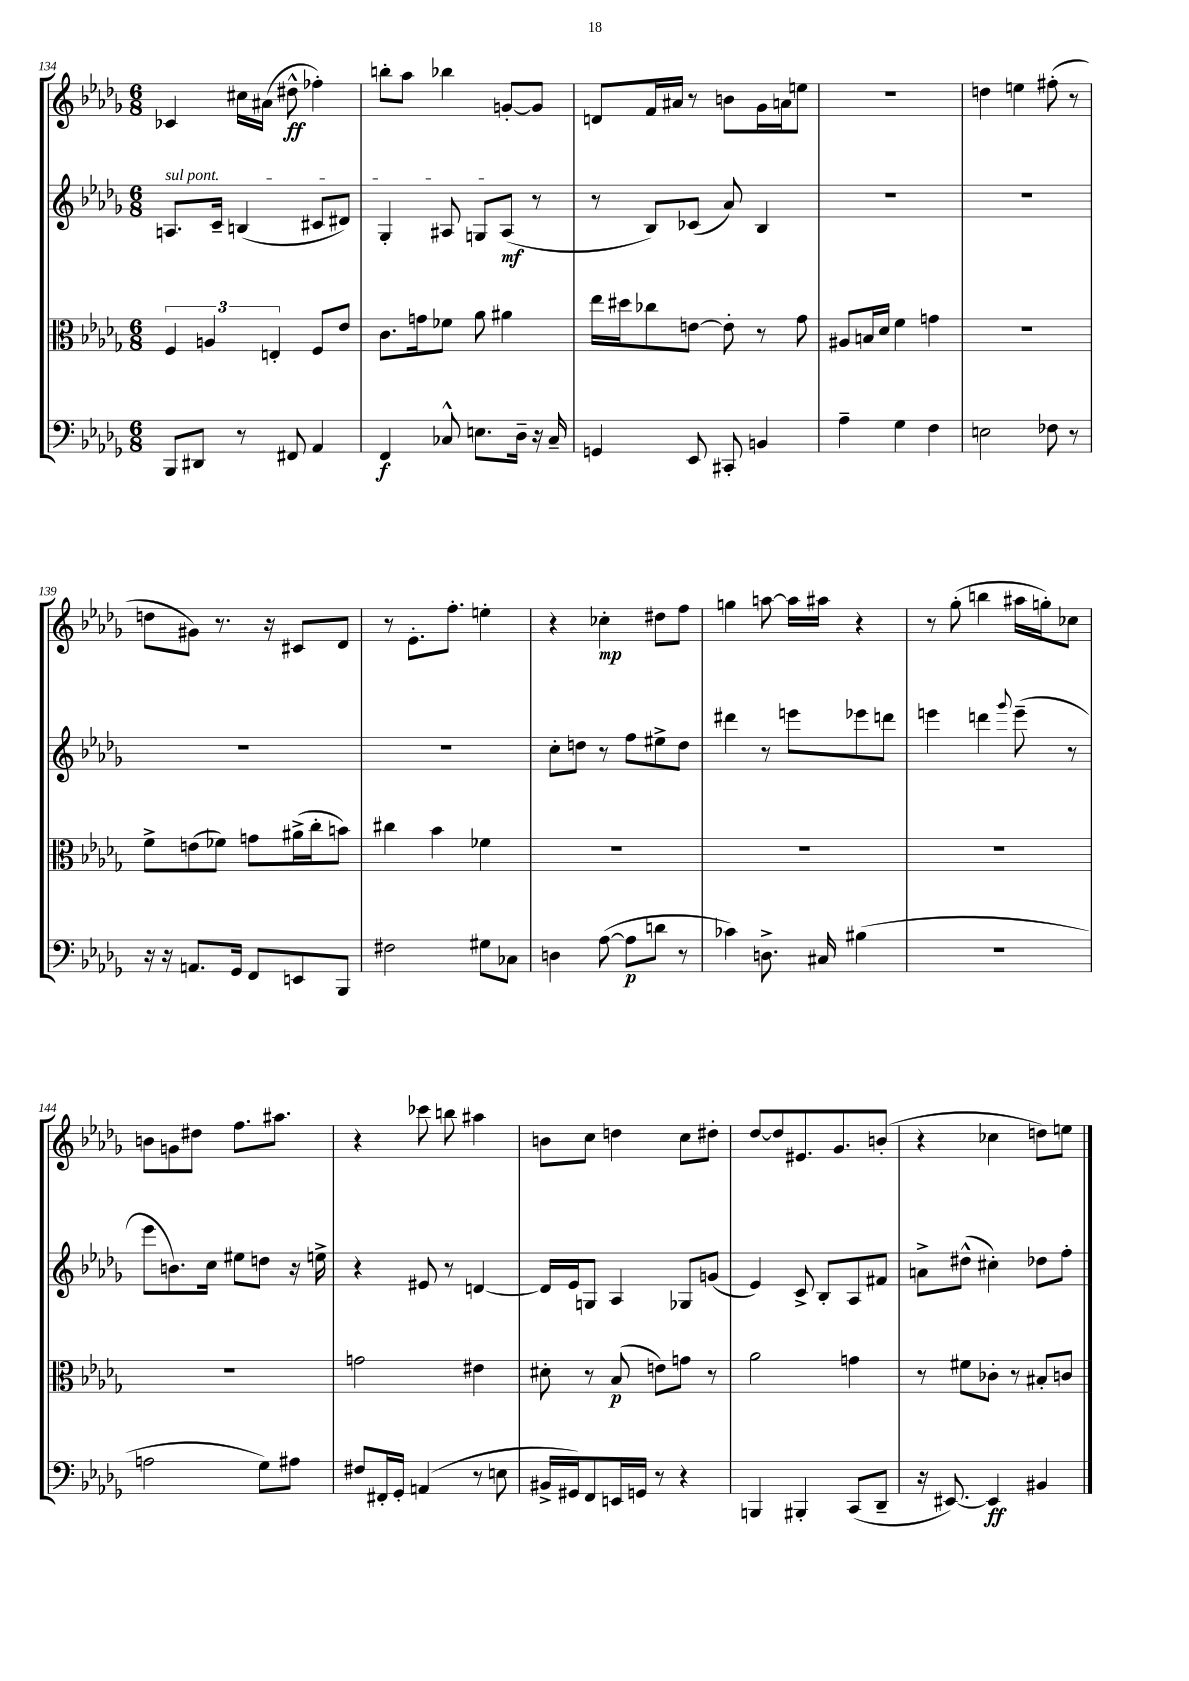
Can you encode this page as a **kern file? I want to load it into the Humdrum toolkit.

**kern	**dynam	**kern	**dynam	**kern	**dynam	**kern	**dynam
*part4	*part4	*part3	*part3	*part2	*part2	*part1	*part1
*staff4	*staff4	*staff3	*staff3	*staff2	*staff2	*staff1	*staff1
*clefF4	*	*clefC3	*	*clefG2	*	*clefG2	*
*k[b-e-a-d-g-]	*	*k[b-e-a-d-g-]	*	*k[b-e-a-d-g-]	*	*k[b-e-a-d-g-]	*
*M6/8	*	*M6/8	*	*M6/8	*	*M6/8	*
=134	=134	=134	=134	=134	=134	=134	=134
!	!	!	!	!LO:TX:a:i:t=sul pont.	!	!	!
8BBB-/L	.	6F/	.	8.An/L	.	4c-X/	.
8DD#X/J	.	.	.	.	.	.	.
.	.	6An/	.	.	.	.	.
.	.	.	.	16c~/Jk	.	.	.
8r	.	.	.	(4Bn/	.	16cc#X\LL	.
.	.	.	.	.	.	(16a#X\JJ	.
.	.	6En'/	.	.	.	.	.
8FF#X/	.	.	.	.	.	8dd#X^^\	ff
4AA-/	.	8F/L	.	8c#X/L	.	4ff-X'\)	.
.	.	8e-/J	.	8d#X/J)	.	.	.
=135	=135	=135	=135	=135	=135	=135	=135
4FF/	f	8.c\L	.	4G-'/	.	8bbn'\L	.
.	.	.	.	.	.	8aa-\J	.
.	.	16gn\k	.	.	.	.	.
8C-X^^/	.	8f-X\J	.	8A#X/	.	4bb-X\	.
8.En\L	.	8a-\	.	8Gn/L	.	.	.
.	.	4a#X\	.	(8A#/J	mf	[8gn'/L	.
16D-~\Jk	.	.	.	.	.	.	.
16r	.	.	.	8r	.	8g/J]	.
16C-~/	.	.	.	.	.	.	.
=136	=136	=136	=136	=136	=136	=136	=136
4GGn/	.	16ee-\LL	.	8r	.	8dn/L	.
.	.	16dd#X\J	.	.	.	.	.
.	.	8cc-X\	.	8B-/L)	.	16f/L	.
.	.	.	.	.	.	16a#X/JJ	.
8EE-/	.	[8en\J	.	(8c-X/J	.	8r	.
8CC#X'/	.	8e'\]	.	8a-/)	.	8bn\L	.
4BBn/	.	8r	.	4B-/	.	16g-\L	.
.	.	.	.	.	.	16an\J	.
.	.	8g-\	.	.	.	8een\J	.
=137	=137	=137	=137	=137	=137	=137	=137
4A-~\	.	8A#X/L	.	2.r	.	2.r	.
.	.	16Bn/L	.	.	.	.	.
.	.	16d-/JJ	.	.	.	.	.
4G-\	.	4f\	.	.	.	.	.
4F\	.	4gn\	.	.	.	.	.
=138	=138	=138	=138	=138	=138	=138	=138
2En\	.	2.r	.	2.r	.	4ddn\	.
.	.	.	.	.	.	4een\	.
8F-X\	.	.	.	.	.	(8ff#X'\	.
8r	.	.	.	.	.	8r	.
!!LO:LB:g=z
=139	=139	=139	=139	=139	=139	=139	=139
16r	.	8f^\L	.	2.r	.	8ddn\L	.
16r	.	.	.	.	.	.	.
8.AAn/L	.	(8en\	.	.	.	8g#X\J)	.
.	.	8f-X\J)	.	.	.	8.r	.
16GG-/Jk	.	.	.	.	.	.	.
8FF/L	.	8gn\L	.	.	.	.	.
.	.	.	.	.	.	16r	.
8EEn/	.	(16a#X^\L	.	.	.	8c#X/L	.
.	.	16cc'\J	.	.	.	.	.
8BBB-/J	.	8bn\J)	.	.	.	8d-/J	.
=140	=140	=140	=140	=140	=140	=140	=140
2F#X\	.	4cc#X\	.	2.r	.	8r	.
.	.	.	.	.	.	8.e-'\L	.
.	.	4b-\	.	.	.	.	.
.	.	.	.	.	.	8.ff'\J	.
8G#X\L	.	4f-X\	.	.	.	4een'\	.
8C-X\J	.	.	.	.	.	.	.
=141	=141	=141	=141	=141	=141	=141	=141
4Dn\	.	2.r	.	8cc'\L	.	4r	.
.	.	.	.	8ddn\J	.	.	.
([8A-\	.	.	.	8r	.	4cc-X'\	mp
8A-\L]	p	.	.	8ff\L	.	.	.
8dn\J	.	.	.	8ee#X^\	.	8dd#X\L	.
8r	.	.	.	8dd\J	.	8ff\J	.
=142	=142	=142	=142	=142	=142	=142	=142
4c-X\)	.	2.r	.	4ddd#X\	.	4ggn\	.
8.Dn^\	.	.	.	8r	.	[8aan\	.
.	.	.	.	8eeen\L	.	16aa\LL]	.
16C#X/	.	.	.	.	.	16aa#X\JJ	.
(4B#X\	.	.	.	8eee-X\	.	4r	.
.	.	.	.	8dddn\J	.	.	.
=143	=143	=143	=143	=143	=143	=143	=143
2.r	.	2.r	.	4eeen\	.	8r	.
.	.	.	.	.	.	(8gg-'\	.
.	.	.	.	4dddn\	.	4bbn\	.
.	.	.	.	8qqggg-/	.	.	.
.	.	.	.	(8eee~\	.	16aa#X\LL	.
.	.	.	.	.	.	16ggn'\J)	.
.	.	.	.	8r	.	8cc-X\J	.
!!LO:LB:g=z
=144	=144	=144	=144	=144	=144	=144	=144
2An\	.	2.r	.	8eee-\L	.	8bn\L	.
.	.	.	.	8.bn\)	.	8gn\	.
.	.	.	.	.	.	8dd#X\J	.
.	.	.	.	16cc\Jk	.	.	.
.	.	.	.	8ee#X\L	.	8.ff\L	.
8G-\L)	.	.	.	8ddn\J	.	.	.
.	.	.	.	.	.	8.aa#X\J	.
8A#X\J	.	.	.	16r	.	.	.
.	.	.	.	16een^\	.	.	.
=145	=145	=145	=145	=145	=145	=145	=145
8F#X/L	.	2gn\	.	4r	.	4r	.
16FF#X'/L	.	.	.	.	.	.	.
16GG-'/JJ	.	.	.	.	.	.	.
(4AAn/	.	.	.	8e#X/	.	8ccc-X\	.
.	.	.	.	8r	.	8bbn\	.
8r	.	4e#X\	.	[4dn/	.	4aa#X\	.
8En\	.	.	.	.	.	.	.
=146	=146	=146	=146	=146	=146	=146	=146
16BB#X^/LL	.	8d#X'\	.	16d/LL]	.	8bn\L	.
16GG#X/J)	.	.	.	16e-/J	.	.	.
8FF/	.	8r	.	8Gn/J	.	8cc\J	.
16EEn/L	.	(8B-/	p	4A-/	.	4ddn\	.
16GGn/JJ	.	.	.	.	.	.	.
8r	.	8en\L)	.	.	.	.	.
4r	.	8gn\J	.	8G-X/L	.	8cc\L	.
.	.	8r	.	(8gn/J	.	8dd#X'\J	.
=147	=147	=147	=147	=147	=147	=147	=147
4BBBn/	.	2a-\	.	4e-/)	.	[8dd-/L	.
.	.	.	.	.	.	8dd-/]	.
4BBB#X'/	.	.	.	8c^/	.	8.e#X/	.
.	.	.	.	8B-'/L	.	.	.
.	.	.	.	.	.	8.g-/	.
(8CC/L	.	4gn\	.	8A-/	.	.	.
8DD-~/J	.	.	.	8f#X/J	.	(8bn'/J	.
=148	=148	=148	=148	=148	=148	=148	=148
16r	.	8r	.	8an^\L	.	4r	.
[8.EE#X/)	.	.	.	.	.	.	.
.	.	8f#X\L	.	(8dd#X^^\J	.	.	.
4EE#/]	ff	8c-X'\J	.	4cc#X'\)	.	4cc-X\	.
.	.	8r	.	.	.	.	.
4BB#X/	.	8B#X'/L	.	8dd-X\L	.	8ddn\L)	.
.	.	8cn/J	.	8ff'\J	.	8een\J	.
==	==	==	==	==	==	==	==
*-	*-	*-	*-	*-	*-	*-	*-
